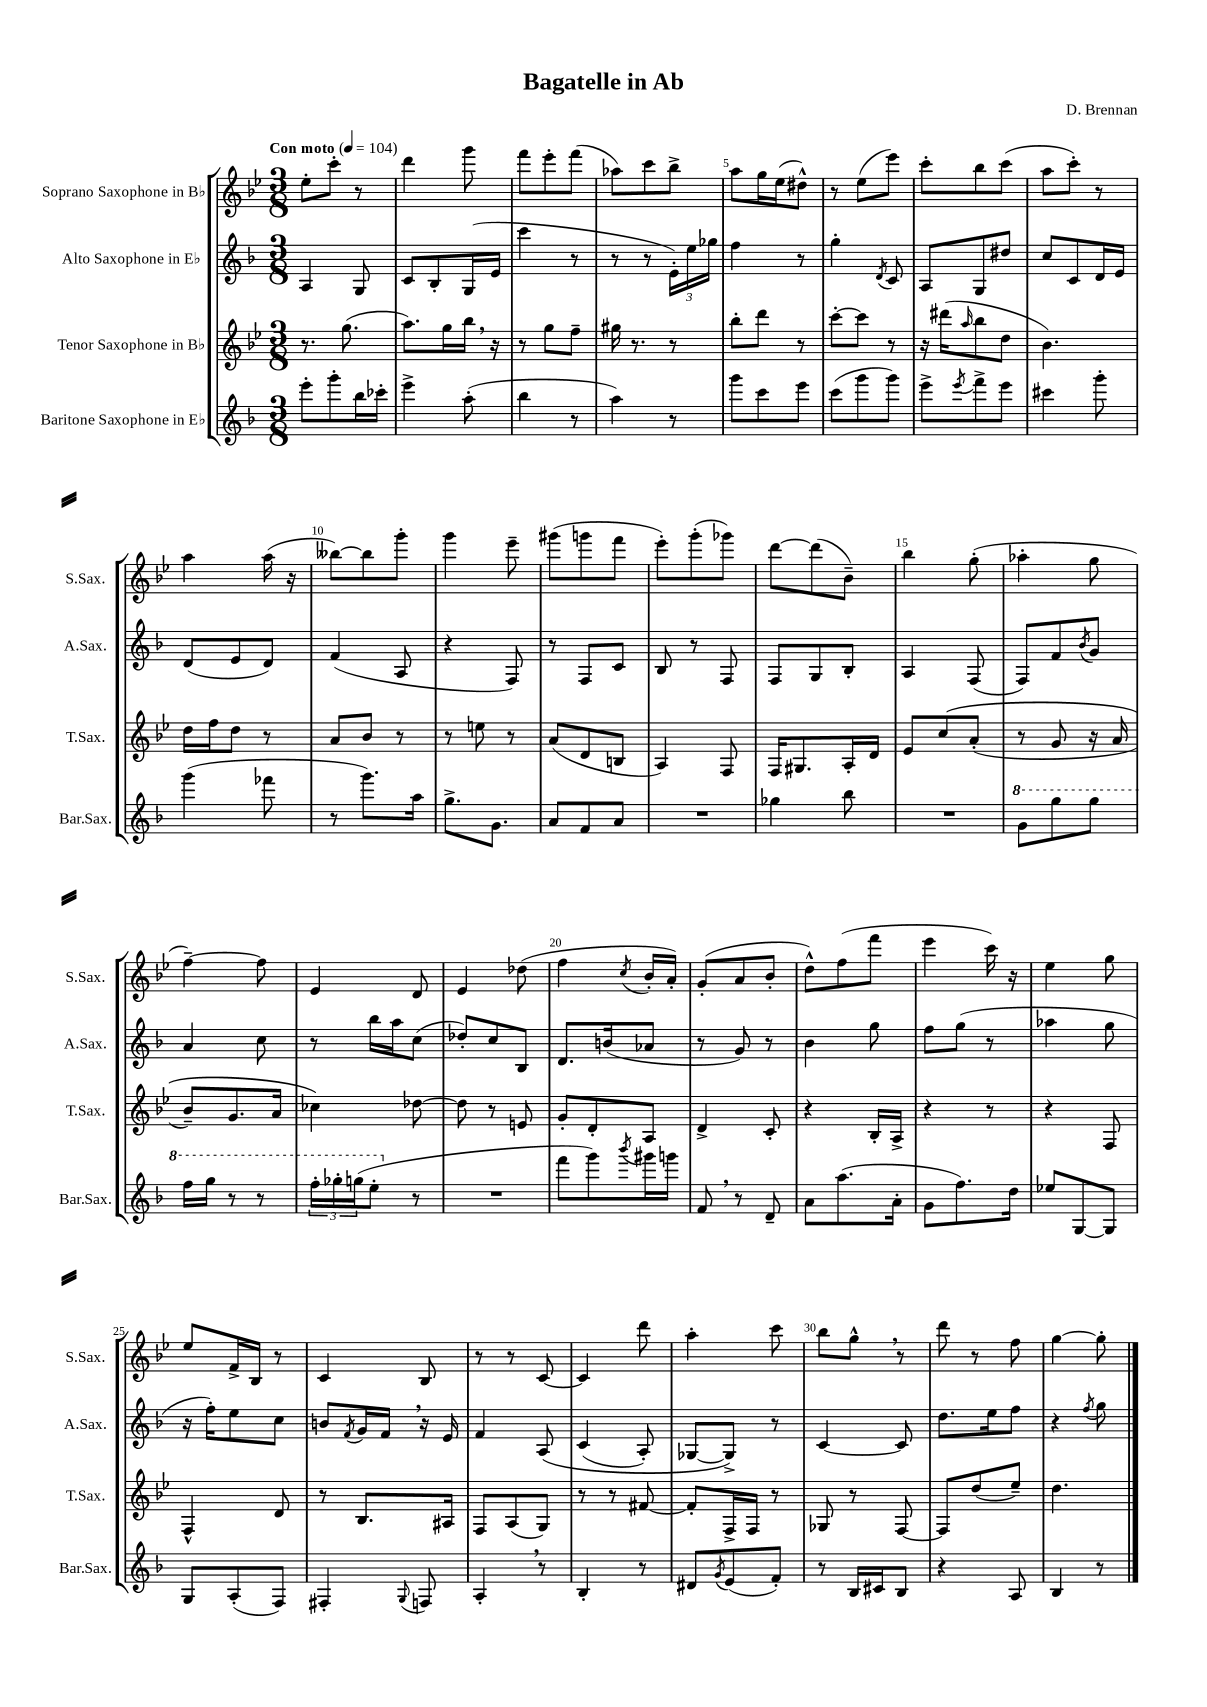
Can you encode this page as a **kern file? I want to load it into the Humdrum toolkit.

**kern	**kern	**kern	**kern
*part4	*part3	*part2	*part1
*staff4	*staff3	*staff2	*staff1
*I"Baritone Saxophone in E♭	*I"Tenor Saxophone in B♭	*I"Alto Saxophone in E♭	*I"Soprano Saxophone in B♭
*I'Bar.Sax.	*I'T.Sax.	*I'A.Sax.	*I'S.Sax.
*clefG2	*clefG2	*clefG2	*clefG2
*k[b-]	*k[b-e-]	*k[b-]	*k[b-e-]
*M3/8	*M3/8	*M3/8	*M3/8
*MM104	*MM104	*MM104	*MM104
=1	=1	=1	=1
!	!	!	!LO:TX:a:B:t=Con moto
8eee'\L	8.r	4A/	8ee-'\L
8ggg'\	.	.	8ccc'\J
.	(8.gg\	.	.
16bb-\L	.	8G/	8r
16ccc-X'\JJ	.	.	.
=2	=2	=2	=2
4eee^\	8.aa\L)	8c/L	4ddd\
.	.	8B-'/	.
.	16gg\L	.	.
(8aa'\	16bb-,\JJ	(16G/L	8ggg\
.	16r	16e/JJ	.
=3	=3	=3	=3
4bb-\	8r	4ccc\	8fff\L
.	8gg\L	.	8eee-'\
8r	8ff~\J	8r	(8fff\J
=4	=4	=4	=4
4aa\)	16gg#X\	8r	8aa-X\L)
.	8.r	.	.
.	.	8r	8ccc\
8r	8r	24e'\LL)	8bb-^\J
.	.	24ee\	.
.	.	24gg-X\JJ	.
=5	=5	=5	=5
8ggg\L	8bb-'\L	4ff\	8aa\L
8ccc\	8ddd\J	.	16gg\L
.	.	.	(16ee-\J
8eee\J	8r	8r	8dd#X^^\J)
=6	=6	=6	=6
(8ccc\L	[8ccc'\L	4gg'\	8r
8ggg\	8ccc\J]	.	(8ee-\L
.	.	8qd/	.
8ggg\J)	8r	8c/	8eee-\J)
=7	=7	=7	=7
8eee^\L	16r	8A/L	8ccc'\L
.	(16ddd#X\KL	.	.
8qeee/	16qqaa/	.	.
8fff^\	8bb-\	8G/	8bb-\
8eee\J	8dd\J	8dd#X/J	(8ccc\J
=8	=8	=8	=8
4ccc#X\	4.b-\)	8cc/L	8aa\L
.	.	8c/	8ccc'\J)
8ggg'\	.	16d/L	8r
.	.	16e/JJ	.
!!LO:LB:g=z
=9	=9	=9	=9
(4ggg\	16dd\LL	(8d/L	4aa\
.	16ff\J	.	.
.	8dd\J	8e/	.
8fff-X\	8r	8d/J)	(16aa\
.	.	.	16r
=10	=10	=10	=10
8r	8a/L	(4f/	[8bb--X\L)
8.ggg\L)	8b-/J	.	8bb--\]
.	8r	8A/	8ggg'\J
16aa\Jk	.	.	.
=11	=11	=11	=11
8.gg^\L	8r	4r	4ggg\
.	8een\	.	.
8.g\J	.	.	.
.	8r	8F/)	8eee-~\
=12	=12	=12	=12
8a/L	(8a/L	8r	(8ggg#X\L
8f/	8d/	8F/L	8gggn\
8a/J	8Bn/J	8c/J	8fff\J
=13	=13	=13	=13
4.r	4A/)	8B-/	8eee-'\L)
.	.	8r	(8ggg'\
.	8F/	8F/	8ggg-X\J)
=14	=14	=14	=14
4gg-X\	16F/KL	8F/L	[8ddd\L
.	8.G#X/	.	.
.	.	8G/	(8ddd\]
8bb-\	16A'/L	8B-'/J	8b-~\J)
.	16d/JJ	.	.
=15	=15	=15	=15
4.r	8e-/L	4A/	4bb-\
.	(8cc/	.	.
.	(8a'/J	(8F/	(8gg'\
=16	=16	=16	=16
*8va	*	*	*
8gg\L	8r	8F/L)	4aa-X'\
8ggg\	8g/	8f/	.
.	.	8qb-/	.
8ggg\J	16r	8g/J	8gg\
.	16a/	.	.
!!LO:LB:g=z
=17	=17	=17	=17
16fff\LL	8b-~/L)	4a/	[4ff~\)
16ggg\JJ	.	.	.
8r	8.g/	.	.
8r	.	8cc\	8ff\]
.	16a/Jk	.	.
=18	=18	=18	=18
24fff'\LL	4cc-X\)	8r	4e-/
24ggg-X'\	.	.	.
(24gggn\J	.	.	.
8eee'\J	.	16bb-\LL	.
.	.	16aa\J	.
*X8va	*	*	*
8r	[8dd-X\	(8cc\J	8d/
=19	=19	=19	=19
4.r	8dd-\]	8dd-X'/L)	4e-/
.	8r	8cc/	.
.	8en/	8B-/J	(8dd-X\
=20	=20	=20	=20
8fff\L	8g'/L	8.d/L	4ff\
8ggg\)	8d'/	.	.
.	.	(16bn/k	.
8qbbb-/	.	.	8qcc/
16ggg#X\L	8A/J	8a-X/J	16b-'/LL
16gggn\JJ	.	.	16a'/JJ)
=21	=21	=21	=21
8f,/	4d^/	8r	(8g'/L
8r	.	8g/)	8a/
8d~/	8c'/	8r	8b-'/J
=22	=22	=22	=22
8a\L	4r	4b-\	8dd^^\L)
(8.aa\	.	.	(8ff\
.	16B-'/LL	8gg\	8fff\J
16a'\Jk	16A^/JJ	.	.
=23	=23	=23	=23
8g\L	4r	8ff\L	4eee-\
8.ff\)	.	(8gg\J	.
.	8r	8r	16ccc\)
16dd\Jk	.	.	16r
=24	=24	=24	=24
8ee-X/L	4r	4aa-X\	4ee-\
[8G/	.	.	.
8G/J]	8F/	8gg\	8gg\
!!LO:LB:g=z
=25	=25	=25	=25
8G/L	4F^^/	16r	8ee-/L
.	.	16ff'\KL)	.
(8A'/	.	8ee\	16f^/L
.	.	.	16B-/JJ
8F/J)	8d/	8cc\J	8r
=26	=26	=26	=26
4F#X'/	8r	8bn/L	4c/
.	.	8qf/	.
.	8.B-/L	16g/L	.
.	.	16f,/JJ	.
8qqG/	.	.	.
8Fn/	.	16r	8B-/
.	16A#X/Jk	16e/	.
=27	=27	=27	=27
4A',/	8F/L	4f/	8r
.	(8A/	.	8r
8r	8G/J)	(8A/	[8c/
=28	=28	=28	=28
4B-'/	8r	(4c/	4c/]
.	8r	.	.
8r	[8f#X/	8A'/)	8ddd\
=29	=29	=29	=29
8d#X/L	8f#'/L]	[8G-X/L	4aa'\
8qg/	.	.	.
(8e/	16F^/L	8G-^/J])	.
.	16F/JJ	.	.
8f'/J)	8r	8r	8ccc\
=30	=30	=30	=30
8r	8G-X/	[4c/	8bb-\L
16B-/LL	8r	.	8gg^^,\J
16c#X/J	.	.	.
8B-/J	[8F/	8c/]	8r
=31	=31	=31	=31
4r	8F/L]	8.dd\L	8ddd\
.	(8dd/	.	8r
.	.	16ee\k	.
8A/	8ee-~/J)	8ff\J	8ff\
=32	=32	=32	=32
4B-/	4.dd\	4r	[4gg\
.	.	8qff/	.
8r	.	8gg\	8gg'\]
==	==	==	==
*-	*-	*-	*-
